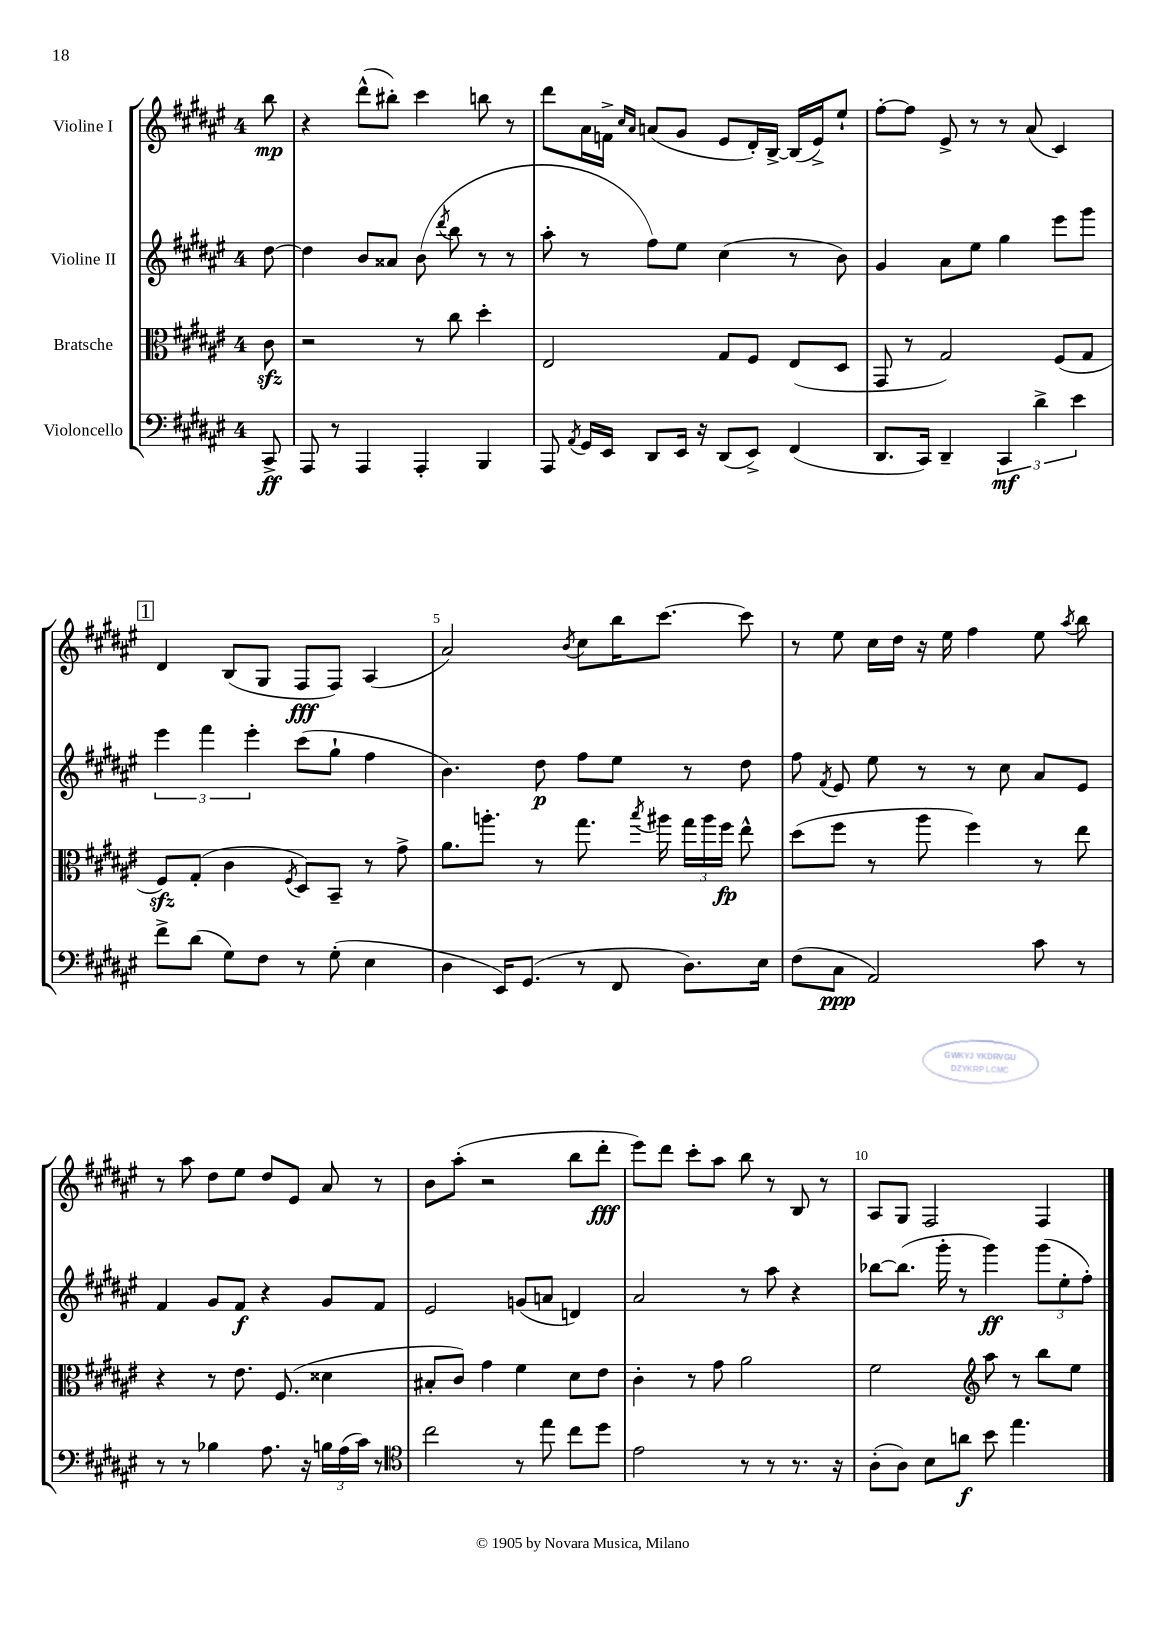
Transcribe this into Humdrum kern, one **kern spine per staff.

**kern	**kern	**kern	**kern
*staff4	*staff3	*staff2	*staff1
*clefF4	*clefC3	*clefG2	*clefG2
*k[f#c#g#d#a#e#]	*k[f#c#g#d#a#e#]	*k[f#c#g#d#a#e#]	*k[f#c#g#d#a#e#]
*M4/4	*M4/4	*M4/4	*M4/4
8CC#^	8c#	[8dd#	8bb
=	=	=	=
8AAA#	2r	4dd#]	4r
8r	.	.	.
4AAA#	.	8b	(8ddd#^^
.	.	8a##	8bb#')
4AAA#'	8r	(8b	4ccc#
.	.	8qddd#	.
.	8cc#	8bb	.
4BBB	4dd#'	8r	8bb
.	.	8r	8r
=	=	=	=
8AAA#	2E#	8aa#'	8ddd#
8qAA#	.	.	.
16GG#	.	8r	16a#
16EE#	.	.	16f^
.	.	.	16qqcc#
.	.	.	16qqa#
8DD#	.	8ff#)	(8a
16EE#	.	8ee#	8g#
16r	.	.	.
(8DD#	8G#	(4cc#	8e#
8EE#^)	8F#	.	16d#')
.	.	.	[16B^
(4FF#	(8E#	8r	(16B]
.	.	.	16e#^)
.	8D#	8b)	8ee#`
=	=	=	=
8.DD#	8GG#	4g#	[8ff#'
.	8r	.	8ff#]
16CC#)	.	.	.
4DD#~	2G#)	8a#	8e#^
.	.	8ee#	8r
6CC#	.	4gg#	8r
.	.	.	(8a#
6d#^	.	.	.
.	(8F#	8eee#	4c#)
6e#	.	.	.
.	8G#	8ggg#	.
=	=	=	=
8f#^	8F#)	6eee#	4d#
(8d#	(8G#'	.	.
.	.	6fff#	.
8G#)	4c#	.	(8B
.	.	6eee#'	.
8F#	.	.	8G#
.	8qF#	.	.
8r	8D#)	(8ccc#	8F#
(8G#'	8BB~	8gg#`	8F#)
4E#	8r	4ff#	(4A#
.	8g#^	.	.
=	=	=	=
4D#	8.a#	4.b)	2a#)
.	8.aa'	.	.
16EE#)	.	.	.
(8.GG#	.	.	.
.	8r	8dd#	.
.	.	.	8qb
8r	8.gg#	8ff#	8cc#
8FF#	.	8ee#	16bb
.	8qbb	.	.
.	16aa#	.	[8.ccc#
8.D#)	24gg#	8r	.
.	24aa#	.	.
.	24ff#	.	.
.	8ee#^^	8dd#	8ccc#]
16E#	.	.	.
=	=	=	=
(8F#	(8dd#	8ff#	8r
.	.	8qf#	.
8C#	8ff#	8e#	8ee#
2AA#)	8r	8ee#	16cc#
.	.	.	16dd#
.	8aa#	8r	16r
.	.	.	16ee#
.	4ff#)	8r	4ff#
.	.	8cc#	.
8c#	8r	8a#	8ee#
.	.	.	8qaa#
8r	8ee#	8e#	8bb
=	=	=	=
8r	4r	4f#	8r
8r	.	.	8aa#
4B-	8r	8g#	8dd#
.	8.e#	8f#	8ee#
8.A#	.	4r	8dd#
.	(8.F#	.	.
.	.	.	8e#
16r	.	.	.
24B	4d##	8g#	8a#
(24A#	.	.	.
24c#)	.	.	.
8r	.	8f#	8r
=	=	=	=
*clefC4	*	*	*
2cc#	8B#'	2e#	8b
.	8c#)	.	(8aa#'
.	4g#	.	2r
8r	4f#	(8g	.
8ee#	.	8a	.
8cc#	8d#	4d)	8bb
8dd#	8e#	.	8ddd#'
=	=	=	=
2e#	4c#'	2a#	8eee#)
.	.	.	8ddd#
.	8r	.	8ccc#'
.	8g#	.	8aa#
8r	2a#	8r	8bb
8r	.	8aa#	8r
8.r	.	4r	8B
.	.	.	8r
16r	.	.	.
=	=	=	=
(8A#'	2f#	[8bb-	8A#
8A#)	.	(8.bb-]	8G#
8B	.	.	2F#
.	.	16ggg#'	.
8a	.	8r	.
*	*clefG2	*	*
8b	8aa#	4ggg#)	.
4.ee#	8r	.	.
.	8bb	(12ggg#	4F#
.	.	12ee#'	.
.	8ee#	.	.
.	.	12ff#')	.
==	==	==	==
*-	*-	*-	*-
